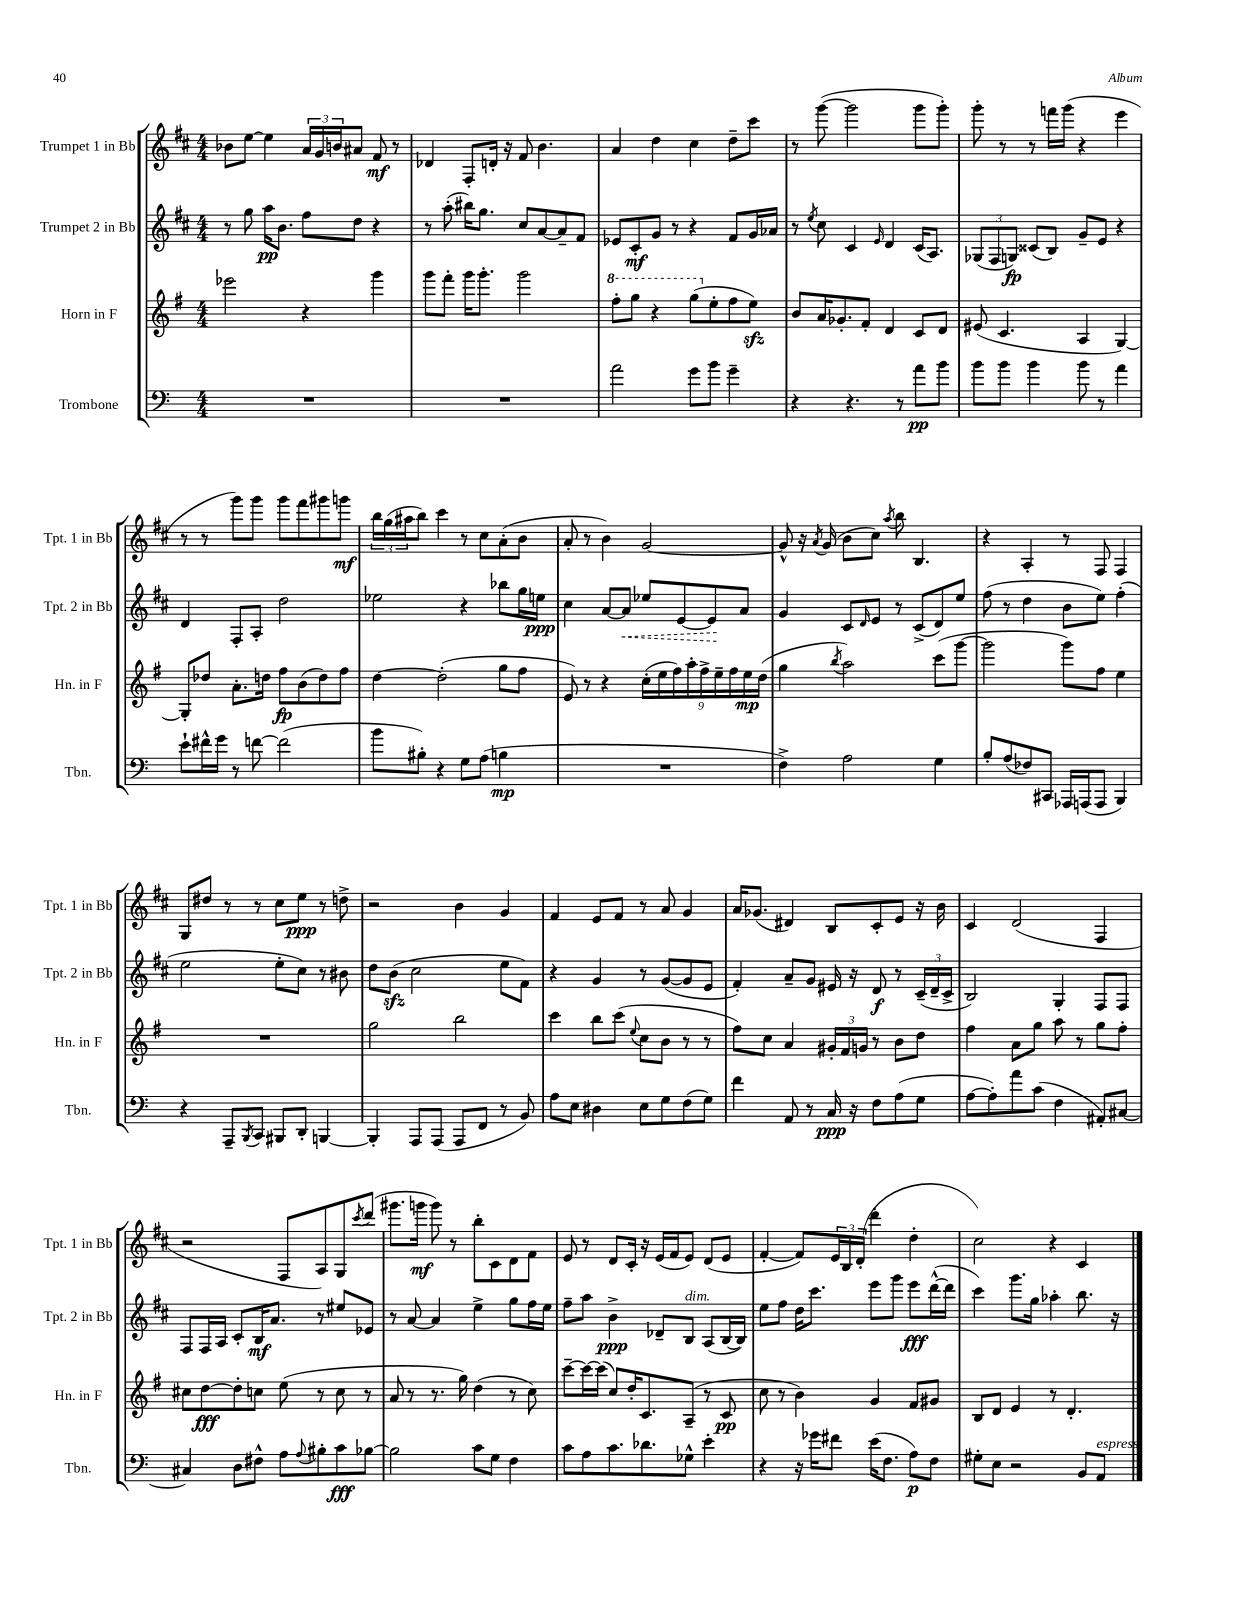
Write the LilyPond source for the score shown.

<<
\new StaffGroup <<
\new Staff = "s0" \with { instrumentName = "Trumpet 1 in Bb" shortInstrumentName = "Tpt. 1 in Bb" } {
    \clef treble \key d \major \numericTimeSignature \time 4/4
    bes'8 e''8~ e''4 \tuplet 3/2 { a'16 g'16 b'16 } ais'8 fis'8\mf r8 |
    des'4 fis8-. d'16-. r16 fis'8 b'4. |
    a'4 d''4 cis''4 d''8-- cis'''8 |
    r8 g'''8~( g'''2 g'''8 g'''8-.) |
    g'''8-. r8 r8 f'''16 g'''16( r4 e'''4 |
    r8 r8 g'''8) g'''8 g'''8 fis'''8 gis'''8 g'''8\mf |
    \tuplet 3/2 { b''16 g''16( ais''16 } b''8) cis'''4 r8 cis''8 a'8-.( b'8 |
    a'8-. r8 b'4) g'2~ |
    g'8-^ r16 \acciaccatura { a'8 } g'16( b'8 cis''8) \acciaccatura { a''8 } b''8 b4. |
    r4 a4-. r8 fis8 fis4 |
    g8 dis''8 r8 r8 cis''8 e''8\ppp r8 d''8-> |
    r2 b'4 g'4 |
    fis'4 e'8 fis'8 r8 a'8 g'4 |
    a'16 ges'8.( dis'4) b8 cis'8-. e'8 r16 b'16 |
    cis'4 d'2( fis4 |
    r2 fis8 a8) g8 \acciaccatura { cis'''8 } d'''8( |
    gis'''8. g'''16\mf g'''8) r8 b''8-. cis'8 d'8 fis'8 |
    e'8 r8 d'8 cis'16-. r16 e'16( fis'16 e'8) d'8( e'8 |
    fis'4~-. fis'8) \tuplet 3/2 { e'16 b16 d'16-.( } d'''4-. d''4-. |
    cis''2) r4 cis'4 \bar "|." |
}
\new Staff = "s1" \with { instrumentName = "Trumpet 2 in Bb" shortInstrumentName = "Tpt. 2 in Bb" } {
    \clef treble \key d \major \numericTimeSignature \time 4/4
    r8 g''8 a''16\pp b'8. fis''8 d''8 r4 |
    r8 a''8-.( bis''16) g''8. cis''8 a'8~ a'8-- fis'8 |
    ees'8 cis'8-.\mf g'8 r8 r4 fis'8 g'16 aes'16 |
    r8 \acciaccatura { e''8 } cis''8 cis'4 \grace { e'16 } d'4 cis'16( a8.) |
    \tuplet 3/2 { ges8( fis8 g8\fp) } cisis'8( b8) g'8-- e'8 r4 |
    d'4 fis8-. a8-. d''2 |
    ees''2 r4 bes''8 g''16 e''16\ppp |
    cis''4 a'8~ \once \override Hairpin.style = #'dashed-line a'8\< ees''8 e'8~ e'8\! a'8 |
    g'4 cis'8 \grace { d'16 } e'8 r8 cis'8->( d'8) e''8 |
    fis''8( r8 d''4 b'8 e''8) fis''4-.( |
    e''2 e''8-. cis''8) r8 bis'8 |
    d''8 b'8\sfz( cis''2 e''8 fis'8) |
    r4 g'4 r8 g'8~( g'8 e'8 |
    fis'4-.) a'8-- g'8 eis'16 r16 d'8\f r8 \tuplet 3/2 { cis'16--( d'16-- cis'16-> } |
    b2) g4-. fis8 fis8 |
    fis8 fis16 a16 cis'8-. b16\mf a'8. r8 eis''8 ees'8 |
    r8 a'8~ a'4 e''4-> g''8 fis''16 e''16 |
    fis''8-- a''8 b'4->\ppp des'8-- b8^\markup { \italic "dim." } a8( b16~ b16) |
    e''8 fis''8 d''16 cis'''8. e'''8 g'''8 e'''8\fff d'''16~-^( d'''16 |
    cis'''4) g'''8. g''16 aes''4-. b''8. r16 \bar "|." |
}
\new Staff = "s2" \with { instrumentName = "Horn in F" shortInstrumentName = "Hn. in F" } {
    \clef treble \key g \major \numericTimeSignature \time 4/4
    ees'''2 r4 g'''4 |
    g'''8 fis'''8-. g'''16 g'''8.-. g'''2 |
    \ottava #1 fis'''8-. g'''8 r4 g'''8( \ottava #0 e''8-. fis''8 e''8\sfz) |
    b'8 a'16 ges'8.-. fis'8-. d'4 c'8 d'8 |
    eis'8( c'4. a4 g4~) |
    g8-. des''8 a'8.-. d''16 fis''8\fp b'8( d''8) fis''8 |
    d''4~ d''2-.( g''8 fis''8 |
    e'8) r8 r4 \tuplet 9/8 { c''16-.( e''16 fis''16) a''16-. fis''16-> e''16-- fis''16 e''16\mp d''16( } |
    g''4 \acciaccatura { b''8 } a''2) c'''8( g'''8~ |
    g'''2 g'''8) fis''8 e''4 |
    R1 |
    g''2 b''2 |
    c'''4 b''8 c'''8( \appoggiatura { e''8 } c''8 b'8 r8 r8 |
    fis''8) c''8 a'4 \tuplet 3/2 { gis'16-. fis'16 g'16 } r8 b'8 d''8 |
    fis''4 a'8 g''8 a''8 r8 g''8 fis''8-. |
    cis''8 d''8~\fff d''8-. c''8 e''8( r8 c''8 r8 |
    a'8 r8 r8. g''16) d''4( r8 c''8) |
    c'''8~-- c'''16~ c'''16( c''8) d''16-. c'8. a8--( r8 c'8\pp |
    c''8 r8 b'4) g'4 fis'8 gis'8 |
    b8 d'8 e'4 r8 d'4.-. \bar "|." |
}
\new Staff = "s3" \with { instrumentName = "Trombone" shortInstrumentName = "Tbn." } {
    \clef bass \key c \major \numericTimeSignature \time 4/4
    R1 |
    R1 |
    a'2 g'8 b'8 g'4-- |
    r4 r4. r8 a'8\pp b'8 |
    b'8 b'8 b'4 b'8 r8 a'4 |
    e'8-! fis'16-^ g'16 r8 f'8~ f'2( |
    b'8 bis8-.) r4 g8 a8( b4\mp |
    R1 |
    f4->) a2 g4 |
    b8-. a8( fes8) cis,8 aes,,16 a,,16( a,,8 b,,4) |
    r4 a,,8-- \acciaccatura { b,,8 } c,8 bis,,8 d,8-. b,,4~ |
    b,,4-. a,,8 a,,8( a,,8 f,8 r8 b,8) |
    a8 e8 dis4 e8 g8 f8( g8) |
    f'4 a,8 r8 c16\ppp r16 f8 a8( g8 |
    a8~ a8-.) a'8 c'8( f4 ais,8-.) cis8~ |
    cis4 d8 fis8-^ a8 \appoggiatura { a8 } bis8-. c'8\fff bes8~ |
    bes2 c'8 g8 f4 |
    c'8 a8 c'8. des'8. ges8-^ e'4-. |
    r4 r16 ges'16 fis'8 e'16( f8. a8\p) f8 |
    gis8-. e8 r2 b,8 a,8^\markup { \italic "espress." } \bar "|." |
}
>>
>>
\layout { \context { \Score \remove "Bar_number_engraver" } }
